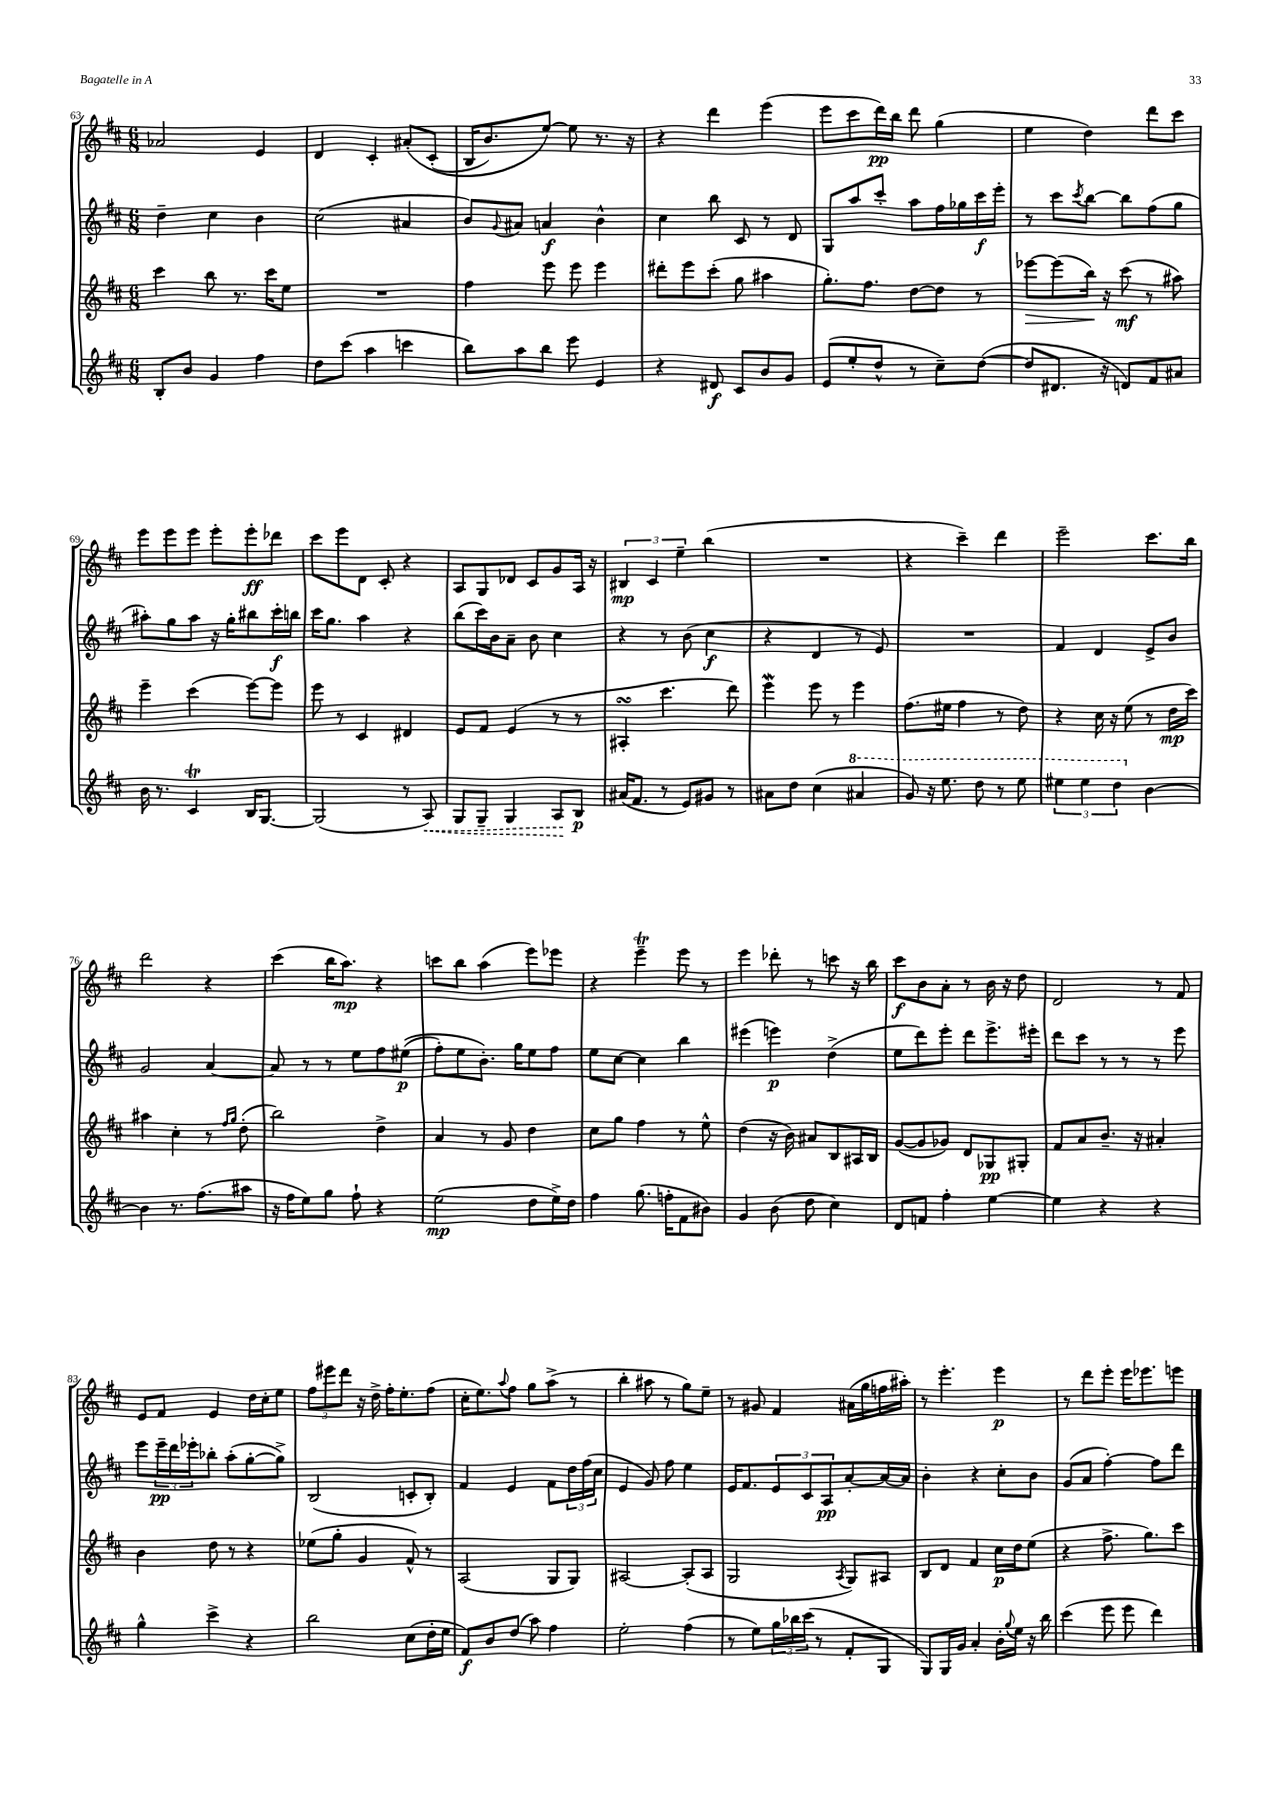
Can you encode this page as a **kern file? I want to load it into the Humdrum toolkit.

**kern	**kern	**kern	**kern
*staff4	*staff3	*staff2	*staff1
*clefG2	*clefG2	*clefG2	*clefG2
*k[f#c#]	*k[f#c#]	*k[f#c#]	*k[f#c#]
*M6/8	*M6/8	*M6/8	*M6/8
8B'	4ccc#	4dd~	2a-
8b	.	.	.
4g	8bb	4cc#	.
.	8.r	.	.
4ff#	.	4b	4e
.	16ccc#	.	.
.	8ee	.	.
=	=	=	=
8dd	2.r	(2cc#	4d
(8ccc#	.	.	.
4aa	.	.	4c#'
4ccc	.	4a#	&(8a#'
.	.	.	(8c#'
=	=	=	=
8bb)	4ff#	8b)	16B
.	.	.	8.b)
.	.	8qqg	.
8aa	.	8a#	.
8bb	8eee	4a	[8ee&)
8eee	8eee	.	8ee]
4e	4eee	4b^^	8.r
.	.	.	16r
=	=	=	=
4r	8ddd#'	4cc#	4r
.	8eee	.	.
8d#	(8ccc#'	8bb	4ddd
8c#	8gg	8c#	.
8b	4aa#	8r	(4eee
8g	.	8d	.
=	=	=	=
(8e	8.gg')	8G	8eee
8ee'	.	8aa	8ccc#
.	8.ff#	.	.
8dd^^	.	8ccc#'	16ddd)
.	.	.	16bb
8r	[8dd	8aa	8ddd
8cc#~)	8dd]	16ff#	(4gg
.	.	16gg-	.
([8dd	8r	16ccc#	.
.	.	16eee'	.
=	=	=	=
8dd]	[8eee-	8r	4ee
8.d#	(8eee-]	8ccc#	.
.	.	8qccc#	.
.	16bb)	[8bb	4dd)
16r	16r	.	.
8d)	(8ccc#	8bb]	.
8f#	8r	(8ff#	8ddd
8a#	8aa#)	8gg	8ccc#
=	=	=	=
16b	4eee~	8aa#')	8eee
8.r	.	.	.
.	.	8gg	8eee
4c#	(4ccc#	8aa#	8eee
.	.	16r	8eee'
.	.	16gg'	.
16B	[8eee)	8bb#	8eee'
[8.G	.	.	.
.	8eee]	16ccc#'	8ddd-
.	.	16bb	.
=	=	=	=
(2G]	8eee	16ccc#	8ccc#
.	.	8.gg	.
.	8r	.	8eee
.	4c#	4aa	8d
.	.	.	8c#'
8r	4d#	4r	4r
8A)	.	.	.
=	=	=	=
8G	8e	(8bb	8A
8G~	8f#	16ccc#)	8G
.	.	16b	.
4G	(4e	8a~	8d-
.	.	8b	8c#
8A	8r	4cc#	8g
8B	8r	.	16A
.	.	.	16r
=	=	=	=
(16a#	4A#'	4r	6B#
8.f#	.	.	.
.	.	.	6c#
8r	4.ccc#	8r	.
.	.	.	6ee~
8e)	.	(8b	.
8g#	.	4cc#	(4bb
8r	8ddd)	.	.
=	=	=	=
8a#	4eee	4r	2.r
8dd	.	.	.
(4cc#	8eee	4d	.
.	8r	.	.
4aa#	4eee	8r	.
.	.	8e)	.
=	=	=	=
8gg)	(8.ff#	2.r	4r
16r	.	.	.
8.eee	16ee#	.	.
.	4ff#	.	4ccc#~)
8ddd	.	.	.
8r	8r	.	4ddd
8eee	8dd)	.	.
=	=	=	=
6eee#	4r	4f#	2eee~
6eee#	.	.	.
.	16cc#	4d	.
.	16r	.	.
6ddd	.	.	.
.	(8ee	.	.
[4b	8r	8e^	8.ccc#
.	16dd	8b	.
.	16ccc#)	.	16bb
=	=	=	=
4b]	4aa#	2g	2ddd
8.r	4cc#'	.	.
(8.ff#	.	.	.
.	8r	[4a	4r
.	16qqff#	.	.
.	16qqgg	.	.
8aa#	(8dd'	.	.
=	=	=	=
16r	2bb)	8a]	(4ccc#
16ff#	.	.	.
8ee)	.	8r	.
8gg	.	8r	16bb
.	.	.	8.aa)
8ff#`	.	8ee	.
4r	4dd^	8ff#	4r
.	.	&((8ee#	.
=	=	=	=
(2ee	4a	8ff#')	8ccc
.	.	8ee	8bb
.	8r	8.b'&)	(4aa
.	8g	.	.
.	.	16gg	.
8dd	4dd	8ee	8eee)
16ee^)	.	8ff#	8eee-
16dd	.	.	.
=	=	=	=
4ff#	8cc#	8ee	4r
.	8gg	[8cc#	.
(8.gg	4ff#	4cc#]	4eee~
16ff'	.	.	.
8f#	8r	4bb	8eee
8b#)	8ee^^	.	8r
=	=	=	=
4g	(4dd	(4eee#	4eee
(8b	16r	4eee)	8ddd-'
.	16b)	.	.
8dd	8a#	.	8r
4cc#)	8B	(4dd^	8ccc
.	16A#	.	16r
.	16B	.	16bb
=	=	=	=
8d	([8g	8ee	8ccc#
8f	8g]	8ddd)	8b
4ff#'	8g-)	8eee'	8a'
.	8d	8ddd	8r
[4ee	8G-	8.eee^	16b
.	.	.	16r
.	8G#'	.	8dd
.	.	16eee#'	.
=	=	=	=
4ee]	8f#	8ddd	2d
.	8a	8ccc#	.
4r	8.b~	8r	.
.	.	8r	.
.	16r	.	.
4r	4a#'	8r	8r
.	.	8eee	8f#
=	=	=	=
4gg^^	4b	8eee	8e
.	.	24eee~	8f#
.	.	24ddd	.
.	.	24eee-'	.
4ccc#^	8dd	8bb-'	4e
.	8r	(8aa'	.
4r	4r	[8gg'	16dd
.	.	.	16cc#'
.	.	8gg^])	8ee
=	=	=	=
2bb	(8ee-	(2B	12ff#
.	.	.	12eee#
.	8gg'	.	.
.	.	.	12ddd
.	4g	.	16r
.	.	.	16dd^
.	.	.	16ff#'
.	.	.	8.ee'
(8cc#	8f#^^)	8c'	.
16dd'	8r	8B')	(8ff#
16ee	.	.	.
=	=	=	=
8f#)	(2A	4f#	16cc#'
.	.	.	8.ee)
8b	.	.	.
.	.	.	8qqaa
(8dd	.	4e	8ff#
8aa)	.	.	8gg
4ff#	8G	8f#	(8aa^
.	8G)	24dd	8r
.	.	(24ff#	.
.	.	24cc#	.
=	=	=	=
2ee'	[2A#	4e	4bb'
.	.	8g)	8aa#
.	.	8ff#	8r
(4ff#	(8A#']	4ee	8gg)
.	8A#	.	8ee~
=	=	=	=
8r	2G	16e	8r
.	.	8.f#	.
8ee)	.	.	8g#
24gg	.	12e	4f#
24bb-	.	.	.
(24ccc#	.	12c#	.
8r	.	.	.
.	.	12A	.
.	8qA	.	.
8f#'	8G)	[8a'	(16a#
.	.	.	16gg
8G	8A#	16a_	16ff
.	.	16a]	16aa#')
=	=	=	=
8G)	8B	4b'	8r
16G	8d	.	4.eee'
16g	.	.	.
4a'	4f#	4r	.
16b'	16cc#	8cc#'	4eee
8qqgg	.	.	.
16ee	16dd	.	.
16r	(8ee	8b	.
16bb	.	.	.
=	=	=	=
(4ccc#	4r	(8g	8r
.	.	8a	8ddd
8eee	8.ff#^	[4ff#')	8eee'
8eee	.	.	16eee
.	8.gg)	.	8.eee-
4ddd)	.	8ff#]	.
.	8ccc#	8ddd	8eee
==	==	==	==
*-	*-	*-	*-
